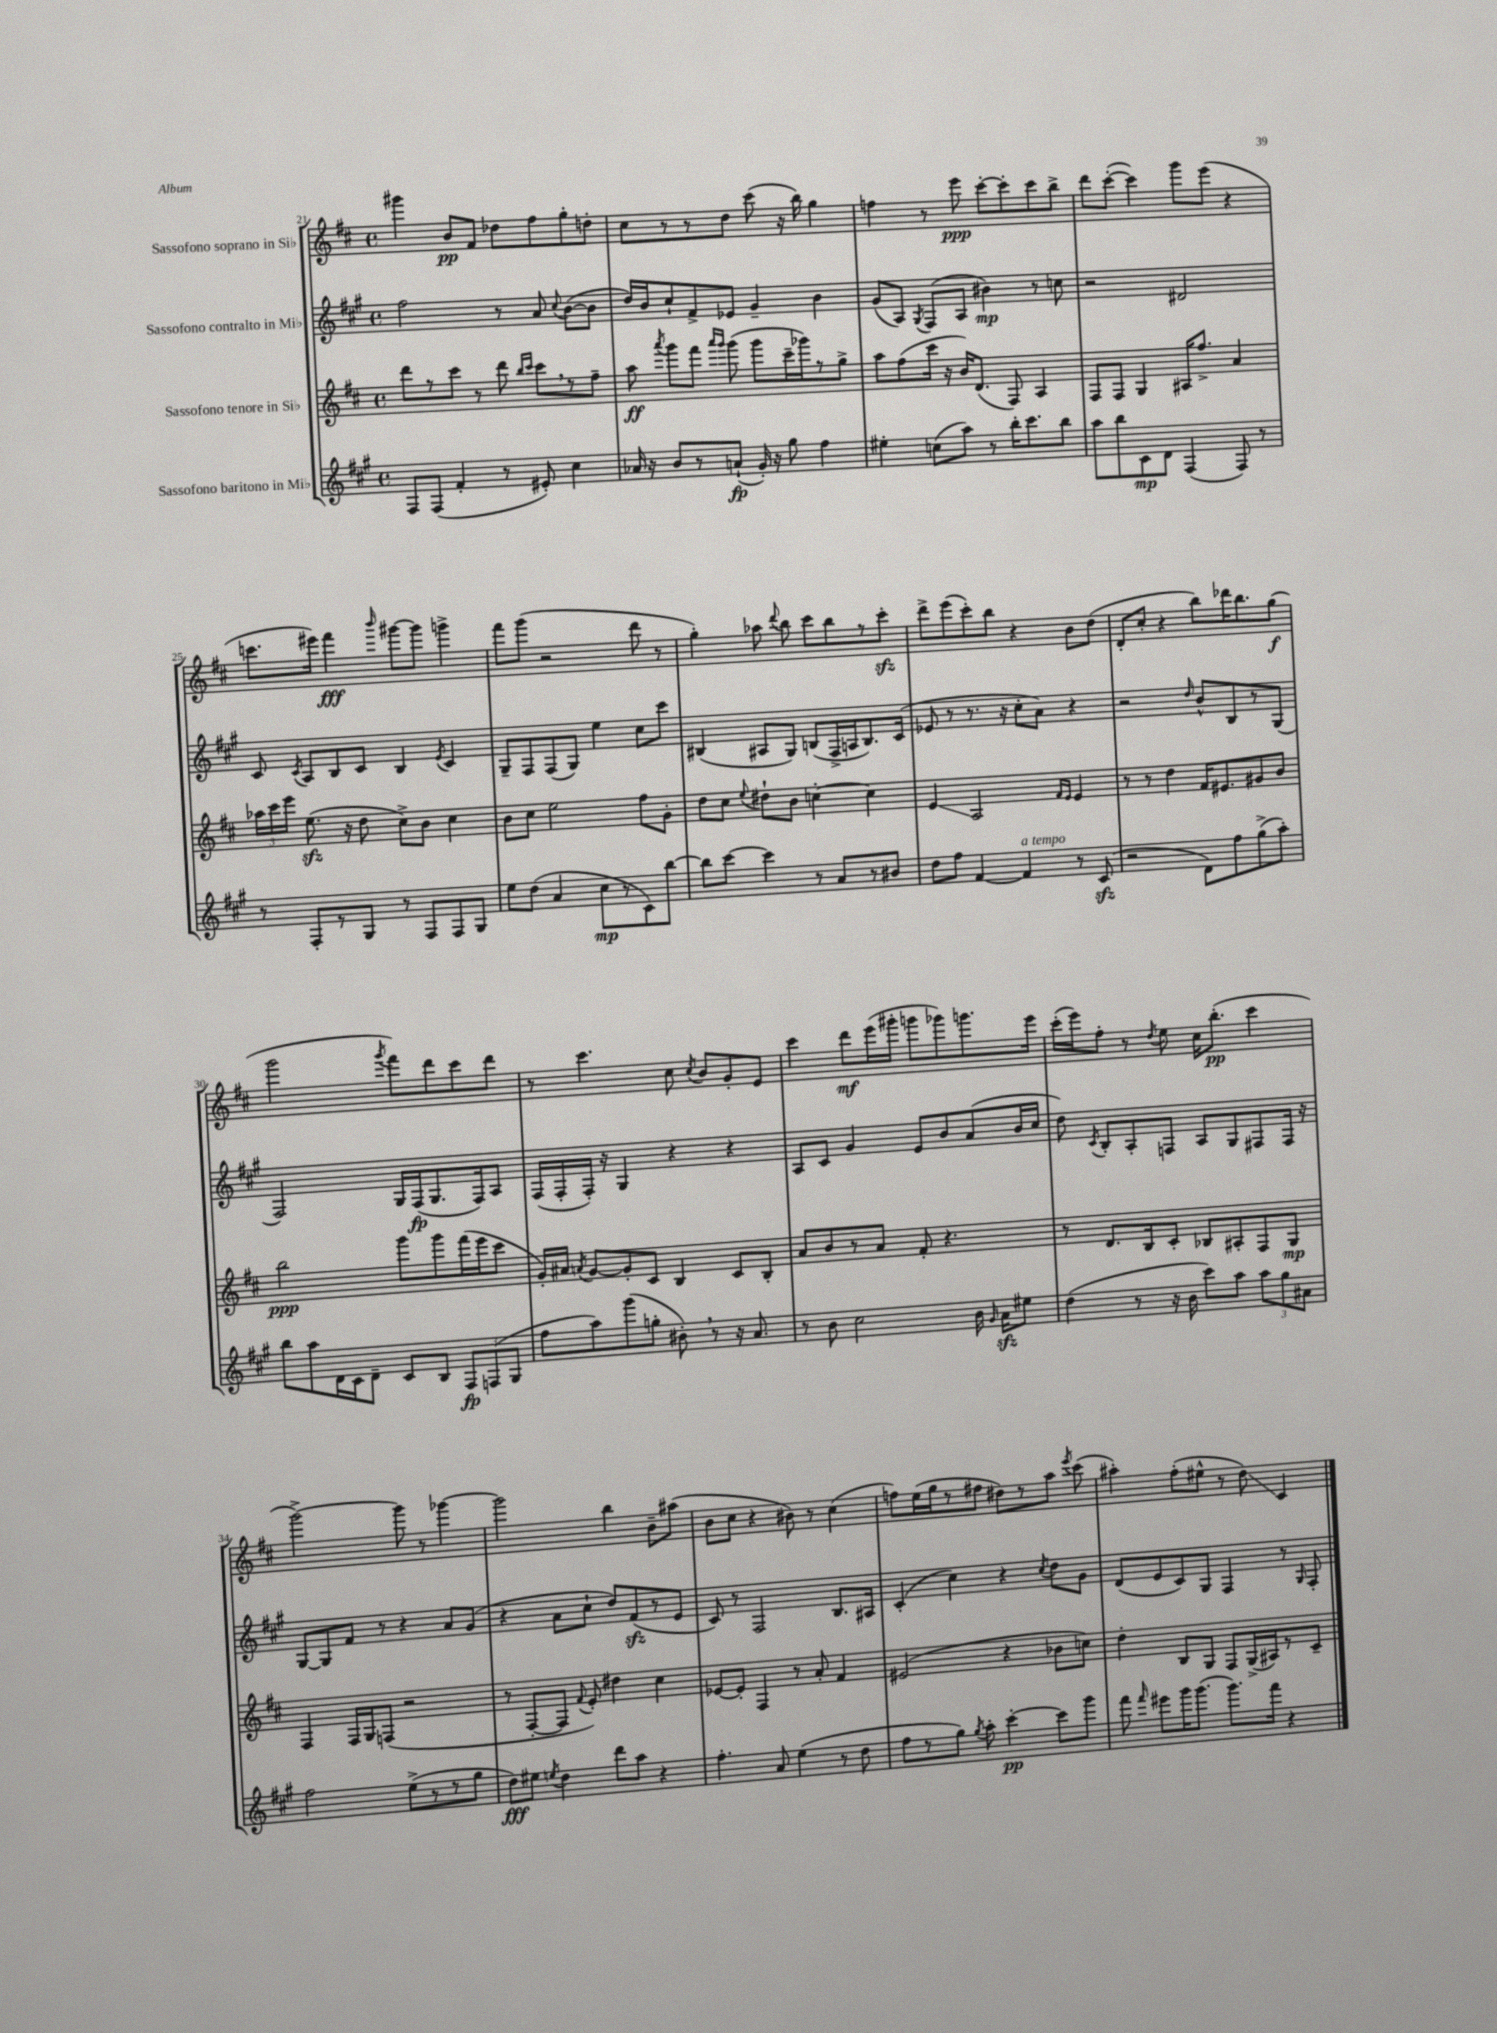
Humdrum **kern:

**kern	**kern	**kern	**kern
*staff4	*staff3	*staff2	*staff1
*clefG2	*clefG2	*clefG2	*clefG2
*k[f#c#g#]	*k[f#c#]	*k[f#c#g#]	*k[f#c#]
*M4/4	*M4/4	*M4/4	*M4/4
*met(c)	*met(c)	*met(c)	*met(c)
8F#	8ddd	2ff#	4ggg#
(8F#	8r	.	.
4f#'	8ccc#	.	8b
.	8r	.	8f#
8r	8ddd	8r	8dd-
.	16qqbb	.	.
.	16qqccc#	.	.
8e#')	8ccc#	8a	8ff#
.	.	8qqcc#	.
4cc#	8r	([8b	8gg'
.	8ff#~	8b]	8dd'
=	=	=	=
16a-	8aa	16dd)	8cc#
16r	.	16b	.
.	8qaaa	.	.
8b	8ggg	8cc#`	8r
8r	8fff#	8f#^	8r
.	16qqaaa	.	.
.	16qqggg	.	.
(8a`	(8ggg	8e-	8dd
16g#')	8ggg	4g#~	(8ccc#
16r	.	.	.
8gg#	16ccc#~	.	16r
.	16ggg-)	.	16bb)
4ff#	8r	4b	4gg
.	8gg^	.	.
=	=	=	=
4ee#'	8aa	(8g#	4ff
.	(8ff#	8A)	.
.	.	8qG#	.
(8cc	16ccc#	(8F#	8r
.	16r	.	.
8aa)	16b)	8A	8eee
.	(8.d	.	.
8r	.	4b#)	[8ccc#'
16bb'	8F#)	.	8ccc#']
8.ccc#	.	.	.
.	4A	8r	8ccc#
8bb	.	8cc	8bb^
=	=	=	=
8aa	8F#	2r	8ddd
8bb	8F#	.	([8ccc#'
8c#	4G	.	4ccc#])
8d	.	.	.
(4F#	16A#	2d#	8ggg
.	8.ff#^	.	.
.	.	.	(8eee
8F#)	4a	.	4r
8r	.	.	.
=	=	=	=
8r	24aa-	8c#	8.ccc
.	24ccc#	.	.
.	24eee	.	.
.	.	8qc#	.
8F#'	(8.ee	8A	.
.	.	.	16eee#)
8r	.	8B	4fff#
.	16r	.	.
8G#	8dd	8c#	.
.	.	.	16qqbbb
8r	8cc#^)	4B	[8ggg#
8F#	8b	.	8ggg#]
.	.	8qe	.
8F#	4cc#	4c#	4ggg^
8G#	.	.	.
=	=	=	=
8ee	8b	8G#~	8fff#
(8dd	8cc#	8F#	(8ggg
4a	2ee	(8F#	2r
.	.	8G#)	.
8cc#	.	4ee	.
8r	.	.	.
8c#)	8ff#	8cc#	8ddd
[8bb	8g'	8ccc#	8r
=	=	=	=
8bb]	8dd	(4B#	4gg')
[8ccc#	8cc#	.	.
.	8qqee	.	.
4ccc#]	8dd#`	8A#	8aa-
.	.	.	8qqddd
.	8b	8G#)	8bb
8r	[4cc'	(8B	8ccc#
8a	.	16F#^	8bb
.	.	16A	.
8r	4cc]	8.B)	8r
8b#	.	.	8ccc#'
.	.	(16c#	.
=	=	=	=
8dd	4e	8e-	8ddd^
8ff#	.	8r	(8eee
[4f#	2A	8.r	8ccc#')
.	.	.	8bb
.	.	16r	.
4f#]	.	8cc#'	4r
.	.	8a)	.
.	16qqf#	.	.
.	16qqe	.	.
8r	4e	4r	8b
(8c#	.	.	(8dd
=	=	=	=
2r	8r	2r	8d'
.	8r	.	8cc#'
.	4dd	.	4r
.	.	16qqdd	.
8d)	16f#	8b^^	8bb)
.	8.e#	.	.
8ff#	.	8B	16ddd-
.	.	.	8.bb
(8gg#^	8g#	8r	.
8aa')	8b	(8G#	(8gg
=	=	=	=
8bb	2bb	2F#)	2ggg
8aa	.	.	.
16d	.	.	.
16c#	.	.	.
8d~	.	.	.
.	.	.	8qggg
8c#	8ggg	16G#	8fff#)
.	.	(16F#	.
8B	8ggg	8.G#	8ddd
12F#	(16fff#	.	8ccc#
.	16eee	16F#)	.
(12F	.	.	.
.	8ccc#	8A	8ddd
12G#	.	.	.
=	=	=	=
8ff#	16g')	(16F#	8r
.	16a#	16F#'	.
.	8qa	.	.
8aa)	[8g	16F#')	4.ccc#
.	.	16r	.
(8ggg#	8g']	4G#	.
8gg'	8c#	.	.
8b#')	4B	4r	8cc#
.	.	.	8qcc#
8r	.	.	8b
16r	8c#	4r	8g'
8.a	.	.	.
.	8B'	.	8e
=	=	=	=
8r	8a	8A	4ccc#
8b	8b	8c#	.
2cc#	8r	4g#	8ddd
.	8a	.	(16eee
.	.	.	16ggg#'
.	8f#'	8e	8ggg
.	4.r	8b	8ggg-)
16b	.	(8a	8.ggg
16qqg#	.	.	.
16a	.	.	.
8ee#	.	16b	.
.	.	16cc#	16eee
=	=	=	=
(4dd	8r	8dd)	(16ccc#'
.	.	.	16eee)
.	.	8qc#	.
.	8.d	8B'	8ff#'
8r	.	8A'	8r
.	16B	.	.
.	.	.	8qdd
16r	8c#'	8F	8ee
16b	.	.	.
8ccc#)	8B-	8A	16cc#
.	.	.	(8.bb'
8aa	8A#'	8G#	.
12aa	8F#	8F#	4ccc#
12gg#	.	.	.
.	8G	16F#	.
12a#	.	.	.
.	.	16r	.
=	=	=	=
2ff#	4F#	[8G#	[2ggg^)
.	.	8G#]	.
.	16F#	8f#	.
.	16G	.	.
.	(8F	8r	.
(8ee^	2r	4r	8ggg]
8r	.	.	8r
8r	.	8a	[4ggg-
8gg#	.	(8g#	.
=	=	=	=
8dd)	8r	4r	2ggg-]
8ee#	[8F#'	.	.
8qee	.	.	.
4dd	8F#]	8a	.
.	8qqf#	.	.
.	8e')	8cc#`	.
8ddd	4dd#	8dd)	4bb
8aa	.	(8f#	.
4r	4cc#	8r	8b~
.	.	8e	(8aa#
=	=	=	=
4.ff#'	[8e-	8c#)	8b
.	8e-']	8r	8cc#
.	4F#	2F#	4r
8a	.	.	.
(4ee	8r	.	8b#)
.	8a'	.	8r
8r	4f#	8.B	(4cc#
8dd	.	.	.
.	.	16A#	.
=	=	=	=
8ff#	(2e#	(4c#'	8ff)
8r	.	.	(16ee
.	.	.	16gg
8gg#)	.	4cc#)	8r
8qgg#	.	.	.
8aa'	.	.	8ff#
[4ccc#'	4r	4r	8dd#)
.	.	.	8r
.	.	8qcc#	.
8ccc#]	8b-	8dd	8aa
.	.	.	8qeee
8ggg#	8cc)	8g#	(8ccc#
=	=	=	=
8fff#	4dd'	(8d	4aa#')
16qqfff#	.	.	.
8eee#	.	8e	.
16ggg#	8B	8c#)	(8ff#'
(8.ggg#	.	.	.
.	8G	8G#	8ee#^^
8.ggg#)	8F#	4F#	8r
.	(16G^	.	8dd)
16fff#	16A#)	.	.
4r	8r	8r	4c#
.	.	16qqG#	.
.	8c#~	8F#'	.
==	==	==	==
*-	*-	*-	*-
